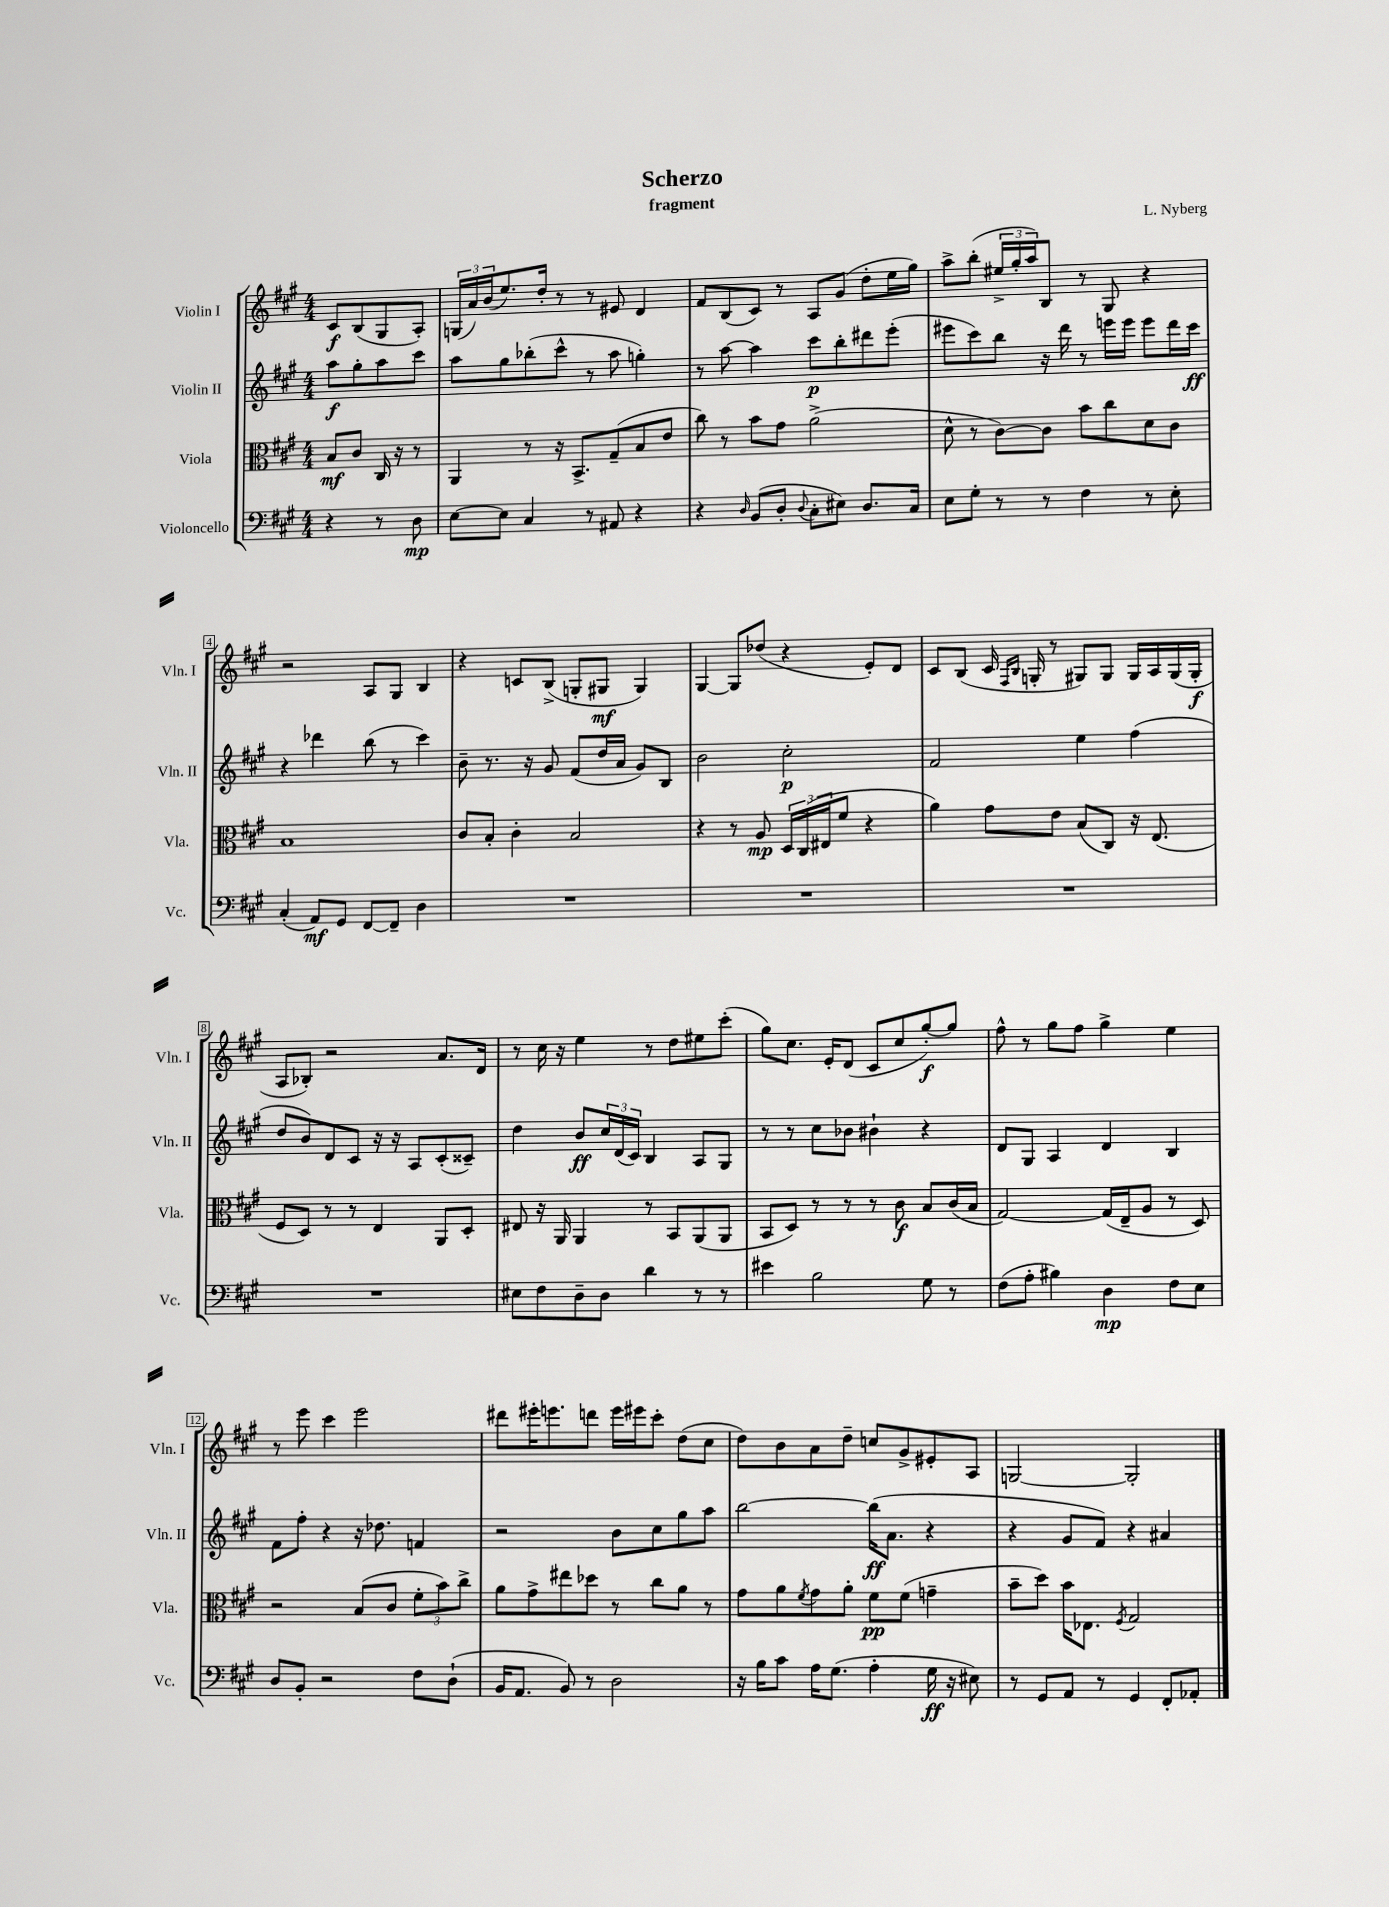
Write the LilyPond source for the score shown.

\header { title = "Scherzo" composer = "L. Nyberg" subtitle = "fragment" }
<<
\new StaffGroup <<
\new Staff = "s0" \with { instrumentName = "Violin I" shortInstrumentName = "Vln. I" } {
    \clef treble \key a \major \numericTimeSignature \time 4/4 \partial 2
    cis'8\f b8( gis8 a8-.) |
    \tuplet 3/2 { g16( a'16) b'16( } e''8.) d''16-. r8 r8 eis'8 d'4 |
    fis'8 b8( cis'8) r8 a8 gis'8( d''8-. e''16 gis''16) |
    a''8-> b''8-.( \tuplet 3/2 { eis''16-> gis''16-. a''16) } b8 r8 gis8 r4 |
    r2 a8 gis8 b4 |
    r4 c'8 b8->( g8-. gis8\mf gis4) |
    gis4~ gis8 des''8( r4 e'8-.) d'8 |
    cis'8 b8( cis'16 \grace { fis16 b16 } g16-. r8 gis8) gis8 gis16 a16 gis16( gis16-.\f |
    a8 bes8-.) r2 a'8. d'16 |
    r8 cis''16 r16 e''4 r8 d''8 eis''8 cis'''8-.( |
    gis''8) cis''8. e'16-. d'8( cis'8 cis''8 gis''8~-.\f) gis''8 |
    fis''8-^ r8 gis''8 fis''8 gis''4-> e''4 |
    r8 e'''8 cis'''4 e'''2 |
    dis'''8 eis'''16-. e'''8. d'''8 e'''16 eis'''16 cis'''8-. d''8( cis''8 |
    d''8) b'8 a'8 d''8-- c''8 gis'8-> eis'8-. a8 |
    g2~ g2-. \bar "|." |
}
\new Staff = "s1" \with { instrumentName = "Violin II" shortInstrumentName = "Vln. II" } {
    \clef treble \key a \major \numericTimeSignature \time 4/4 \partial 2
    a''8\f gis''8-. a''8 cis'''8 |
    a''8 gis''8 bes''8-.( cis'''8-^ r8 a''8 g''4-.) |
    r8 a''8~ a''4 cis'''8\p b''8-. dis'''8 e'''8-.( |
    eis'''8 cis'''8) b''8 r16 d'''16 r8 e'''16 e'''16 e'''8 d'''16 cis'''16\ff |
    r4 des'''4 b''8( r8 cis'''4) |
    b'8-- r8. r16 gis'8 fis'8( d''16 a'16 gis'8) b8 |
    b'2 cis''2-.\p |
    fis'2 e''4 fis''4( |
    d''8 b'8) d'8 cis'8 r16 r16 a8 cis'8-.( cisis'8--) |
    d''4 b'8\ff \tuplet 3/2 { cis''16 d'16( cis'16) } b4 a8 gis8 |
    r8 r8 cis''8 bes'8 bis'4-! r4 |
    d'8 gis8 a4 d'4 b4 |
    fis'8 fis''8-. r4 r16 des''8. f'4 |
    r2 b'8 cis''8 gis''8 a''8 |
    b''2~ b''16\ff( a'8. r4 |
    r4 gis'8 fis'8) r4 ais'4 \bar "|." |
}
\new Staff = "s2" \with { instrumentName = "Viola" shortInstrumentName = "Vla." } {
    \clef alto \key a \major \numericTimeSignature \time 4/4 \partial 2
    b8\mf cis'8 cis16 r16 r8 |
    a,4 r8 r16 b,8.-> gis8--( b8 e'8 |
    cis''8) r8 b'8 gis'8 a'2->( |
    d'8-^ r8 cis'8~) cis'8 b'8 cis''8 d'8 cis'8 |
    b1 |
    cis'8 b8-. cis'4-. b2 |
    r4 r8 a8\mp \tuplet 3/2 { d16 cis16( eis16 } fis'8 r4 |
    a'4) gis'8 e'8 b8( cis8) r16 e8.( |
    fis8 d8) r8 r8 e4 a,8 d8-. |
    eis8 r16 a,16 a,4 r8 b,8 a,8( a,8 |
    b,8 d8) r8 r8 r8 cis'8\f b8 cis'16( b16 |
    gis2~) gis16( e16-- a8 r8 d8) |
    r2 b8( cis'8 \tuplet 3/2 { fis'8-. b'8) cis''8-> } |
    a'8 gis'8-> eis''8 des''8 r8 cis''8 a'8 r8 |
    gis'8 a'8 \acciaccatura { fis'8 } gis'8 a'8-. fis'8\pp fis'8( g'4-- |
    b'8-- d''8) b'16 ees8. \acciaccatura { fis8 } gis2 \bar "|." |
}
\new Staff = "s3" \with { instrumentName = "Violoncello" shortInstrumentName = "Vc." } {
    \clef bass \key a \major \numericTimeSignature \time 4/4 \partial 2
    r4 r8 d8\mp |
    e8~ e8 cis4 r8 ais,8 r4 |
    r4 \grace { d16 } b,8( d8-. \appoggiatura { d8 } cis8-. eis8) d8. cis16 |
    e8 gis8-. r8 r8 fis4 r8 e8-. |
    cis4-.( a,8\mf) gis,8 fis,8~ fis,8-- d4 |
    R1 |
    R1 |
    R1 |
    R1 |
    eis8 fis8 d8-- d8 d'4 r8 r8 |
    eis'4 b2 gis8 r8 |
    fis8( a8-. bis4) d4\mp fis8 e8 |
    d8 b,8-. r2 fis8 d8-!( |
    b,16 a,8. b,8) r8 d2 |
    r16 b16 cis'8 a16 gis8.( a4-. gis16\ff r16 eis8) |
    r8 gis,8 a,8 r8 gis,4 fis,8-. aes,8-. \bar "|." |
}
>>
>>
\layout { \context { \Score \override BarNumber.stencil = #(make-stencil-boxer 0.1 0.3 ly:text-interface::print) } }
